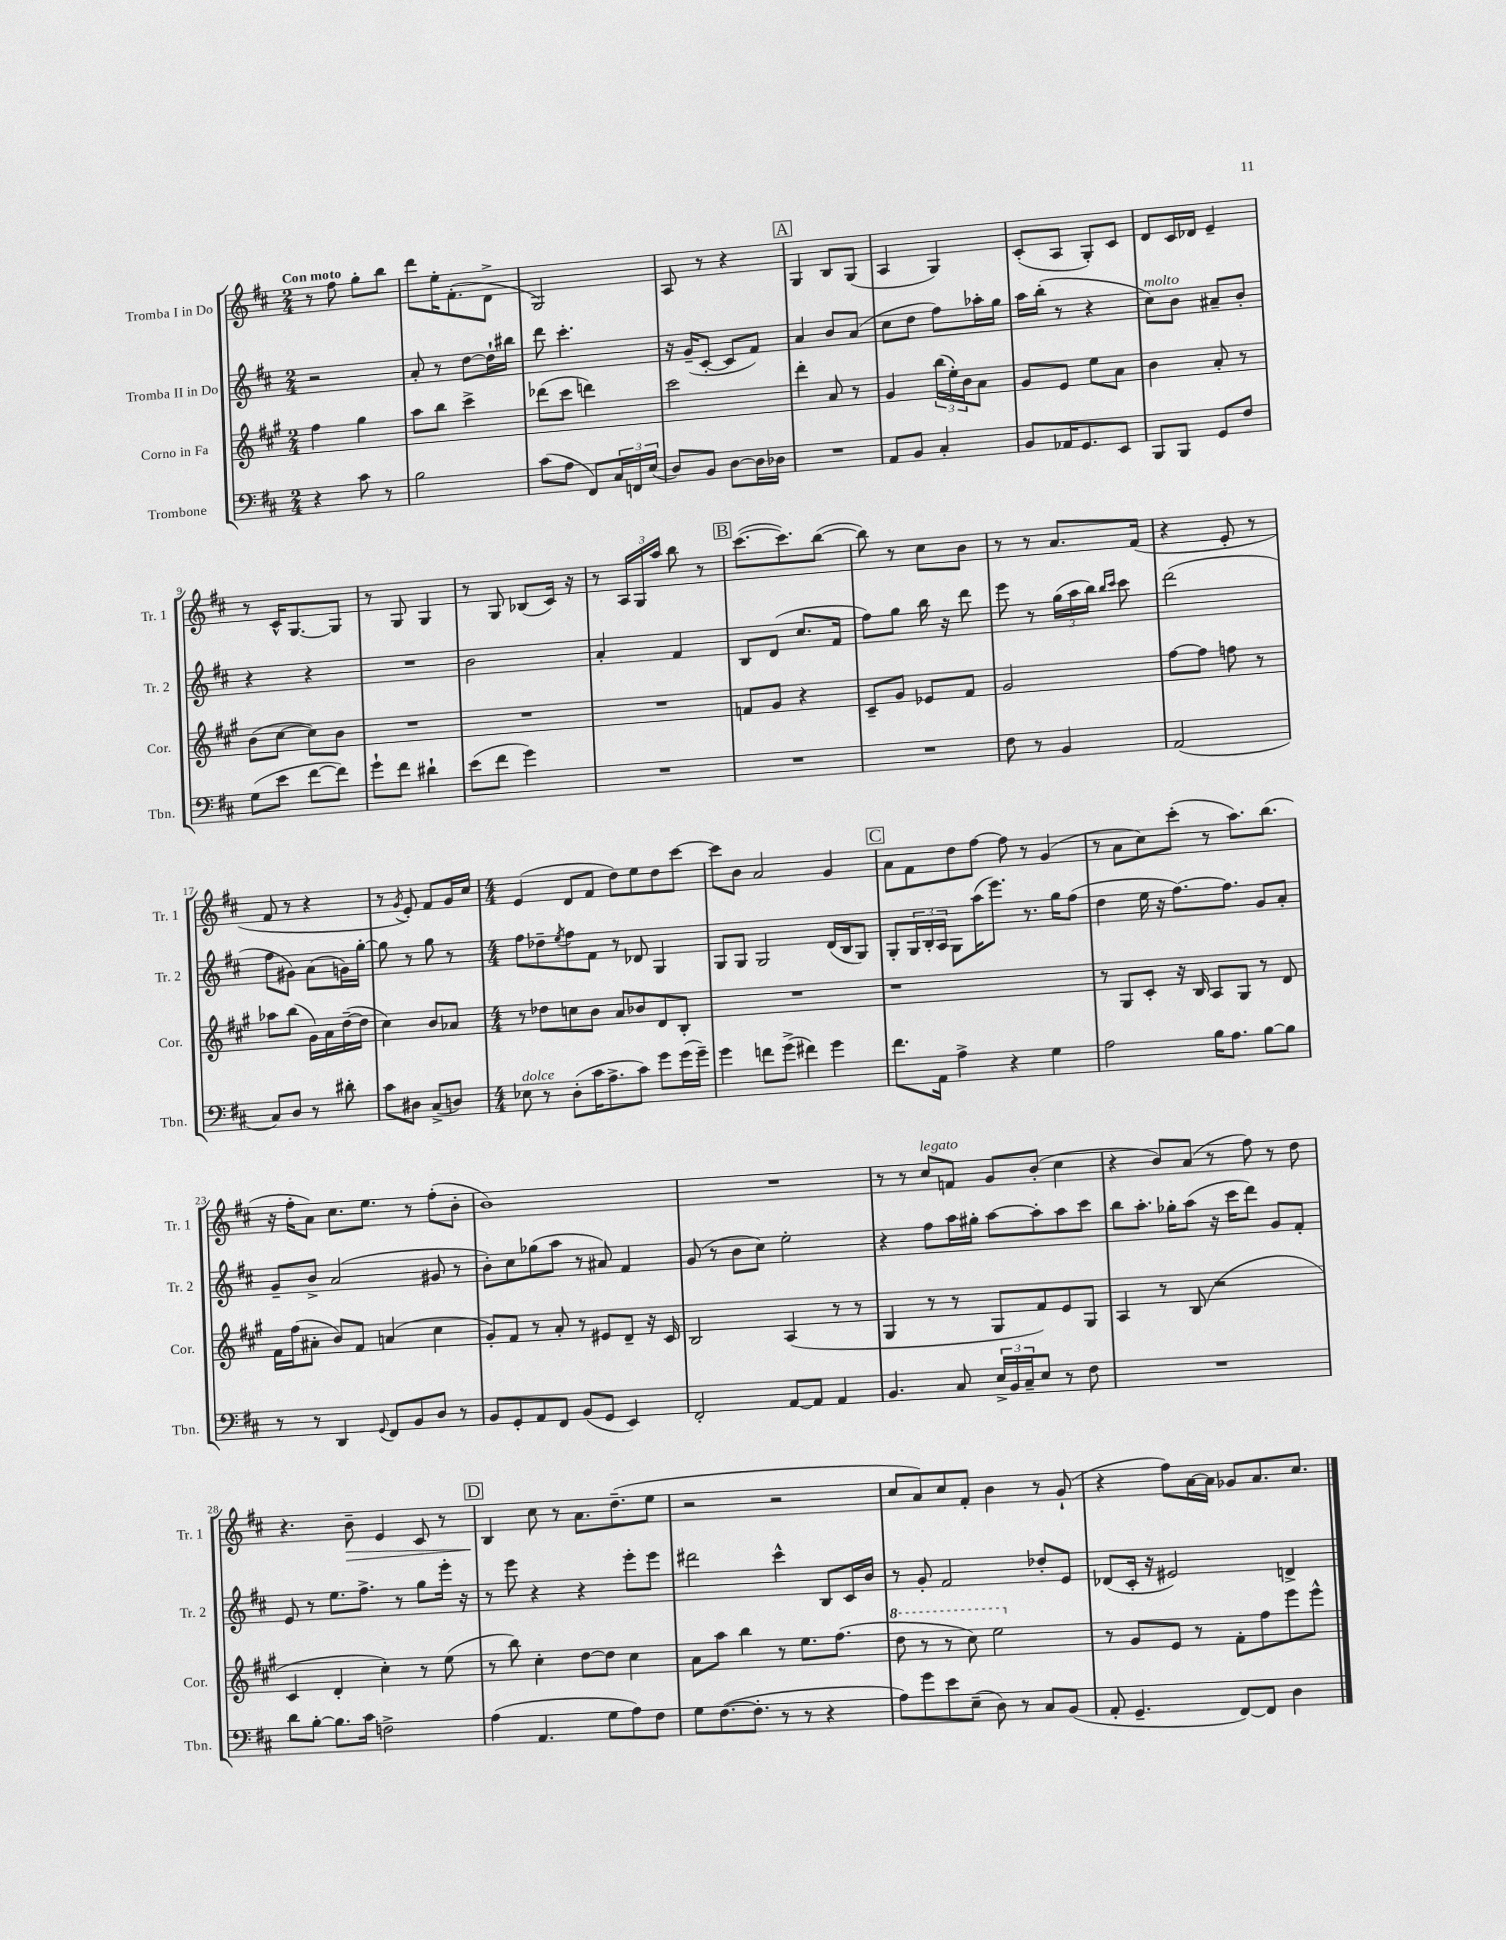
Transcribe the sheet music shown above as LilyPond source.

<<
\new StaffGroup <<
\new Staff = "s0" \with { instrumentName = "Tromba I in Do" shortInstrumentName = "Tr. 1" } {
    \clef treble \key d \major \numericTimeSignature \time 2/4 \tempo "Con moto"
    r8 fis''8 g''8-. b''8 |
    d'''8 e''16-. fis'8.-.( d'8-> |
    g2) |
    a8 r8 r4 |
    \mark \markup { \box "A" } g4 b8 g8( |
    a4 g4) |
    cis'8-.( a8 g8-.) cis'8 |
    d'8 cis'16 des'16 e'4-- |
    r8 cis'16-^ g8.~ g8 |
    r8 g8 g4 |
    r8 g8 bes8( cis'16) r16 |
    r8 \tuplet 3/2 { a16 g16 a''16 } b''8 r8 |
    \mark \markup { \box "B" } cis'''8.~( cis'''8.) b''8~( |
    b''8) r8 cis''8 b'8 |
    r8 r8 a'8. fis'16( |
    r4 e'8-. r8 |
    fis'8 r8 r4 |
    r8 \acciaccatura { g'8 } e'8-.) fis'8 g'16 cis''16 |
    \numericTimeSignature \time 4/4 e'4( d'8 fis'8 d''8) e''8 d''8 cis'''8~ |
    cis'''8 b'8 a'2 g'4 |
    \mark \markup { \box "C" } a'8 fis'8 d''8 fis''8~ fis''8 r8 g'4( |
    r8 a'8 cis''8) cis'''8-.( r8 a''8.) b''8.( |
    r16 fis''16-. a'8) cis''8. e''8. r8 fis''8-.( b'8-. |
    b'1) |
    R1 |
    r8 r8 cis''8^\markup { \italic "legato" } f'8 g'8 b'8-.( cis''4 |
    r4 b'8) a'8( r8 fis''8) r8 d''8 |
    r4. b'8--\> e'4 cis'8 r8 |
    \mark \markup { \box "D" } b4\! cis''8 r8 a'8. d''8.--( e''8 |
    r2 r2 |
    cis''8 a'8) cis''8 fis'8-. b'4 r8 g'8-!( |
    r4 fis''8) a'16~ a'16 ges'8 a'8. cis''8. \bar "|." |
}
\new Staff = "s1" \with { instrumentName = "Tromba II in Do" shortInstrumentName = "Tr. 2" } {
    \clef treble \key d \major \numericTimeSignature \time 2/4
    r2 |
    a'8-. r8 d''8~ d''16-! bis''16 |
    d'''8 cis'''4.-. |
    r16 g'16--( cis'8~-. cis'8 fis'8) |
    \mark \markup { \box "A" } a'4 b'8 a'8( |
    cis''8 d''8 fis''8) aes''16-. g''16 |
    a''16 b''16-.( r8 r4 |
    cis''8^\markup { \italic "molto" }) b'8 ais'8-- b'8-. |
    r4 r4 |
    R2 |
    b'2 |
    a'4-. fis'4 |
    \mark \markup { \box "B" } b8 d'8( cis''8. fis'16 |
    fis''8) g''8 b''16 r16 d'''8 |
    e'''8 r8 \tuplet 3/2 { g''16( a''16 b''16) } \grace { b''16 cis'''16 } cis'''8 |
    d'''2( |
    fis''8 gis'8) a'8( g'16) g''16~-. |
    g''8 r8 g''8 r8 |
    \numericTimeSignature \time 4/4 fis''8 des''8-- \acciaccatura { e''8 } fis''8 fis'8 r8 des'8 g4 |
    g8 g8 g2 d'16( b16 g8) |
    \mark \markup { \box "C" } g8-. \tuplet 3/2 { g16 b16-. a16 } g8 a''16( e'''8.) r8. g''16 fis''8( |
    d''4 e''16 r16 fis''8.~) fis''8. g'8 a'8-. |
    g'8-- b'8-> a'2( gis'8 r8 |
    b'8-.) cis''8 ges''8( a''8 r8 ais'8) fis'4 |
    g'8( r8 b'8 cis''8) e''2-. |
    r4 fis''8 a''16 gis''16-. a''8~ a''8-. a''8 cis'''8 |
    b''8 a''8.-. ges''16-. a''8( r16 cis'''16 d'''8) g'8 fis'8-. |
    e'8 r8 e''8. fis''8.-> r8 g''8 e'''16-. r16 |
    \mark \markup { \box "D" } r8 e'''8 r4 r4 e'''8-. e'''8 |
    dis'''2 cis'''4-^ b8 cis'16 b'16 |
    r8 g'8-. fis'2 des''8-. e'8 |
    des'8( cis'16-. r16 eis'2) d'4-> \bar "|." |
}
\new Staff = "s2" \with { instrumentName = "Corno in Fa" shortInstrumentName = "Cor." } {
    \clef treble \key a \major \numericTimeSignature \time 2/4
    fis''4 gis''4 |
    a''8 b''8 cis'''4-> |
    des'''8( cis'''8 d'''4) |
    cis'''2 |
    \mark \markup { \box "A" } d'''4-. a'8 r8 |
    gis'4 \tuplet 3/2 { b''16( e''16-.) b'16 } a'8 |
    gis'8 e'8 e''8 a'8 |
    b'4 a'8-. r8 |
    b'8( cis''8~ cis''8) b'8 |
    R2 |
    R2 |
    R2 |
    \mark \markup { \box "B" } f'8 gis'8 r4 |
    cis'8-- gis'8 ees'8 fis'8 |
    gis'2 |
    fis''8~ fis''8 f''8 r8 |
    aes''8 b''8( gis'16) a'16 d''16~--( d''16 |
    cis''4) b'8 aes'8 |
    \numericTimeSignature \time 4/4 r8 des''8 c''8 b'8 a'8 bes'8 d'8 b8-. |
    R1 |
    \mark \markup { \box "C" } r1 |
    r8 gis8 cis'8-. r16 b16 a8 gis8 r8 d'8 |
    fis'16 fis''16( ais'8-. b'8) fis'8 a'4( cis''4 |
    gis'8-.) fis'8 r8 a'8-. r8 eis'8 d'8-- r16 cis'16 |
    b2 a4( r8 r8 |
    gis4 r8 r8 gis8 fis'8) e'8 gis8 |
    a4 r8 b8( r2 |
    cis'4 d'4-. cis''4-.) r8 e''8( |
    \mark \markup { \box "D" } r8 b''8) cis''4-. d''8~ d''8 cis''4 |
    a'8 a''8 b''4 r8 e''8. fis''8.( |
    \ottava #1 d'''8 r8 r8 cis'''8) e'''2 \ottava #0 |
    r8 gis'8 e'8 r8 fis'8-. fis''8 e'''8 e'''8-^ \bar "|." |
}
\new Staff = "s3" \with { instrumentName = "Trombone" shortInstrumentName = "Tbn." } {
    \clef bass \key d \major \numericTimeSignature \time 2/4
    r4 cis'8 r8 |
    b2 |
    cis'8( a8 fis,8) \tuplet 3/2 { cis16 f,16 e16( } |
    d8) b,8 d8~ d16 des16 |
    \mark \markup { \box "A" } R2 |
    a,8 b,8 cis4-. |
    b,8 aes,16 g,8. e,8 |
    b,,8 b,,8 g,8 fis8 |
    g8( e'8 fis'8~ fis'8) |
    g'8-! fis'8 dis'4-! |
    e'8( fis'8 g'4) |
    R2 |
    \mark \markup { \box "B" } R2 |
    R2 |
    fis8 r8 b,4 |
    a,2( |
    cis8) d8 r8 dis'8-. |
    cis'8 dis8 cis8->( d8) |
    \numericTimeSignature \time 4/4 ees8^\markup { \italic "dolce" } r8 d8-.( cis'16 a8.-> cis'8) g'8 g'16( g'16--) |
    g'4 f'8 g'8->( fis'4) g'4 |
    \mark \markup { \box "C" } fis'8. a,16 a4-> r4 g4 |
    a2 b16 a8. b8~ b8 |
    r8 r8 d,4 \appoggiatura { g,8 } fis,8 b,8 d8 r8 |
    b,8 g,8-. a,8 fis,8 b,8( g,8 e,4) |
    fis,2-. a,8~ a,8 a,4 |
    b,4. cis8 \tuplet 3/2 { e16-> b,16 cis16-- } e8 r8 fis8 |
    R1 |
    d'8 b8~-. b8. cis'16 f2-> |
    \mark \markup { \box "D" } a4( a,4. g8 a8) fis8 |
    g8 fis8.~( fis8.-. r8 r8 r4 |
    a8) g'8 e'8 e8--( d8) r8 cis8 b,8( |
    a,8-. g,4.-- fis,8~) fis,8 d4 \bar "|." |
}
>>
>>
